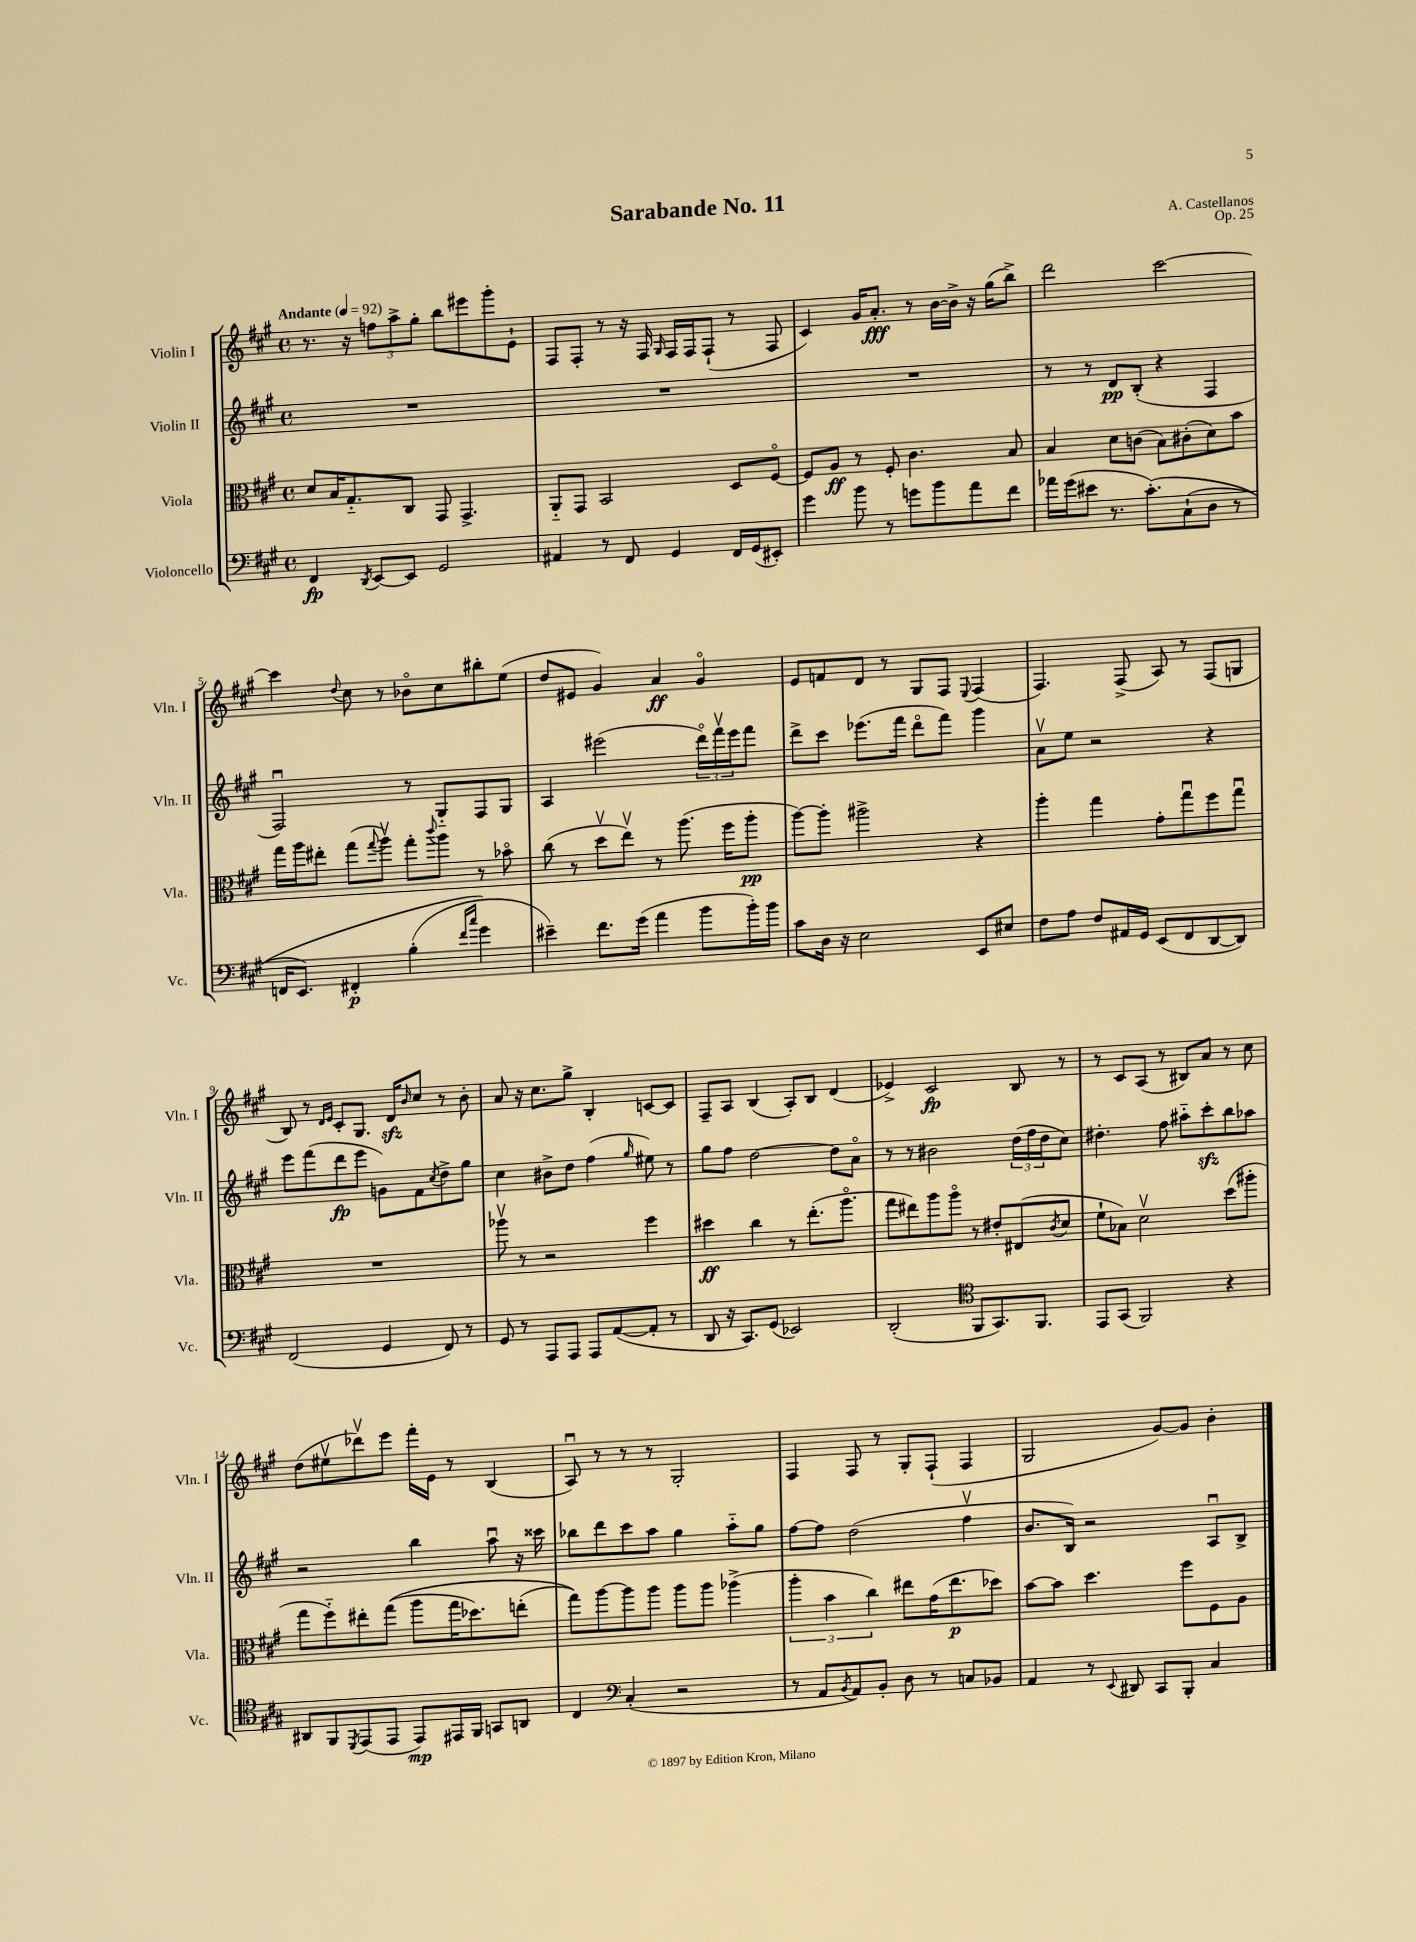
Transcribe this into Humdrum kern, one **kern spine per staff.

**kern	**kern	**kern	**kern
*staff4	*staff3	*staff2	*staff1
*clefF4	*clefC3	*clefG2	*clefG2
*k[f#c#g#]	*k[f#c#g#]	*k[f#c#g#]	*k[f#c#g#]
*M4/4	*M4/4	*M4/4	*M4/4
*met(c)	*met(c)	*met(c)	*met(c)
*MM92	*MM92	*MM92	*MM92
4FF#	8d	1r	8.r
.	16B	.	.
.	8.G#'~	.	16r
8qDD	.	.	.
[8EE	.	.	12ff
.	.	.	12aa^
8EE]	8C#	.	.
.	.	.	12gg#'
2GG#	8GG#	.	8bb
.	4.GG#^	.	8eee#
.	.	.	8ggg#'
.	.	.	8e`
=	=	=	=
4AA#	8AA'~	1r	8F#
.	8GG#	.	8F#'
8r	2BB	.	8r
8FF#	.	.	16r
.	.	.	16F#
.	.	.	16qqG#
4GG#	.	.	16F#
.	.	.	16F#
.	.	.	(8F#`
16FF#	8D	.	8r
(16GG#	.	.	.
8EE#')	[8F#o	.	8F#
=	=	=	=
4g#	8F#]	1r	4c#)
.	8A	.	.
8b	8r	.	16g#
.	.	.	8.a'
8r	8F#'	.	.
8g	4.c#	.	8r
8b	.	.	[16b
.	.	.	16b^]
8a	.	.	16r
.	.	.	(16gg#
8f#	8B	.	8bb^)
=	=	=	=
16a-	4B	8r	2ddd
(16g#	.	.	.
8e#	.	8r	.
8.r	8d	8d	.
.	(8c	(8B'	.
&(8.c#')	.	.	.
.	8B)	4r	[2ccc#
(8C#`	(8c#'	.	.
8D	8d)	4F#	.
8r	8b	.	.
=	=	=	=
16FF	16gg#	2F#u)	4ccc#]
8.EE)	16aa	.	.
.	8ee#'	.	.
.	.	.	8qqdd
4FF#'	(8gg#	.	8cc#
.	8qqgg#	.	.
.	8aav)	.	8r
(4B'	8gg#'	8r	8b-o
.	8qqccc#	.	.
.	8aa	8G#'~	8cc#
16qqf#	.	.	.
16qqcc#	.	.	.
4g#&)	8r	8F#	8bb#'
.	8b-o	8G#	(8ee
=	=	=	=
4e#~)	(8cc#	4A	8dd
.	8r	.	8e#
8.f#	8ddv	(2eee#	4g#)
.	8eev)	.	.
(16g#	.	.	.
4a	8r	.	4a
.	(8.aa	.	.
8b	.	24dddo)	4g#o
.	.	24fff#v	.
.	16ff#	.	.
.	.	24eee#	.
16b')	8aa'	8fff#	.
16b	.	.	.
=	=	=	=
8c#	[8aa)	8ddd^	8e
16D	8aa']	8ccc#	8f
16r	.	.	.
2E	2aa#^	(8.eee-	8d
.	.	.	8r
.	.	16fff#	.
.	.	8dddo	8G#
.	.	8fff#)	8F#
.	.	.	8qqE
8EE	4r	4ggg#	(4F#
8E#	.	.	.
=	=	=	=
8F#	4aa'	8av	4.F#)
8A	.	8ee	.
8F#	4gg#	2r	.
16AA#	.	.	(8F#^
16GG#	.	.	.
(8EE	8g#'	.	8A)
8FF#	8gg#u	.	8r
[8DD	8ff#	4r	(8F#
8DD])	8gg#u	.	8G
=	=	=	=
(2FF#	1r	8eee	8B)
.	.	(8fff#	8r
.	.	.	16qqd
.	.	.	16qqe
.	.	8ddd	8c#'
.	.	8eee	8.G#
4GG#	.	8g)	.
.	.	.	16d
.	.	.	16qqb
.	.	8f#	8cc#
.	.	8qcc#	.
8FF#)	.	8dd^	8r
8r	.	8gg#	8b'
=	=	=	=
8GG#	8aa-v	4cc#	8a
8r	8r	.	16r
.	.	.	8.cc#
8AAA	2r	8b#^	.
8AAA	.	8dd	8gg#^
8AAA	.	(4ff#	4B'
([8AA	.	.	.
.	.	16qqgg#	.
8AA']	4ff#	8ee#)	[8c
8r	.	8r	8c]
=	=	=	=
8DD	4dd#	8gg#	8F#~
16r	.	8ff#	8A
8.CC#)	.	.	.
.	4cc#	[2dd	(4B
(8GG#	.	.	.
2EE-)	8r	.	8A')
.	(8.ee'	.	8B
.	.	8dd]	(4d
.	8.aao	.	.
.	.	8ao	.
=	=	=	=
(2DD'	8gg#	8r	4e-^)
.	8ee#)	8r	.
.	8aa	2b#	2c#
.	8aao	.	.
*clefC4	*	*	*
8FF#	8r	.	.
8.GG#)	8e#'	.	.
.	(8E#	(24dd	8B
.	.	24ff#	.
8.FF#	.	.	.
.	.	24dd	.
.	8qc#	.	.
.	8d	8cc#)	8r
=	=	=	=
8EE	8f#`	4.dd#'	8r
(8GG#	8B-)	.	8c#
2FF#)	2dv	.	(8A
.	.	8ff#	8r
.	.	8aa#'~	8B#)
.	.	8ccc#'	8a
4r	(8dd	8bb	8r
.	8aa#'	8aa-	8cc#
=	=	=	=
8AA#	8gg#	2r	(8dd
8FF#	8ff#'~)	.	8ee#v
8qDD	.	.	.
(8EE	8ee#'	.	8ddd-v)
8EE	&((8gg#	.	8eee
8EE)	8aa	4bb	16fff#'
.	.	.	16e
16EE#	16gg#	.	8r
16FF#	8.dd-)	.	.
8GG	.	8aau	(4B
8AA	(8ee'	16r	.
.	.	16ccc##	.
=	=	=	=
4C#	8gg#)&)	8bb-	8Au)
.	[8aa	8ddd	8r
*clefF4	*	*	*
(4C#'	8aa]	8ccc#	8r
.	8aa	8aa	8r
2r	8aa	4gg#	2G#'
.	8aa	.	.
.	(4aa-^	8aa'~	.
.	.	8gg#	.
=	=	=	=
8r	6aa'	[8ff#	4F#
8AA	.	8ff#]	.
.	6b	.	.
8qBB	.	.	.
8AA)	.	(2dd	8F#
.	6cc#)	.	.
8BB'	.	.	8r
8D	8ee#	.	8G#'
8r	(16g#	.	(8F#`
.	8.ee#	.	.
8C	.	4ff#v	4F#
8BB-	8dd-)	.	.
=	=	=	=
4AA	[8b	8.b	2G#
.	8b]	.	.
.	.	16B)	.
8r	4.dd	2r	.
8qqEE	.	.	.
8DD#	.	.	.
8CC#	.	.	[8g#)
8BBB'	8ff#	.	8g#]
4C#	8F#	8Au	4b'
.	8A	8B^	.
==	==	==	==
*-	*-	*-	*-
